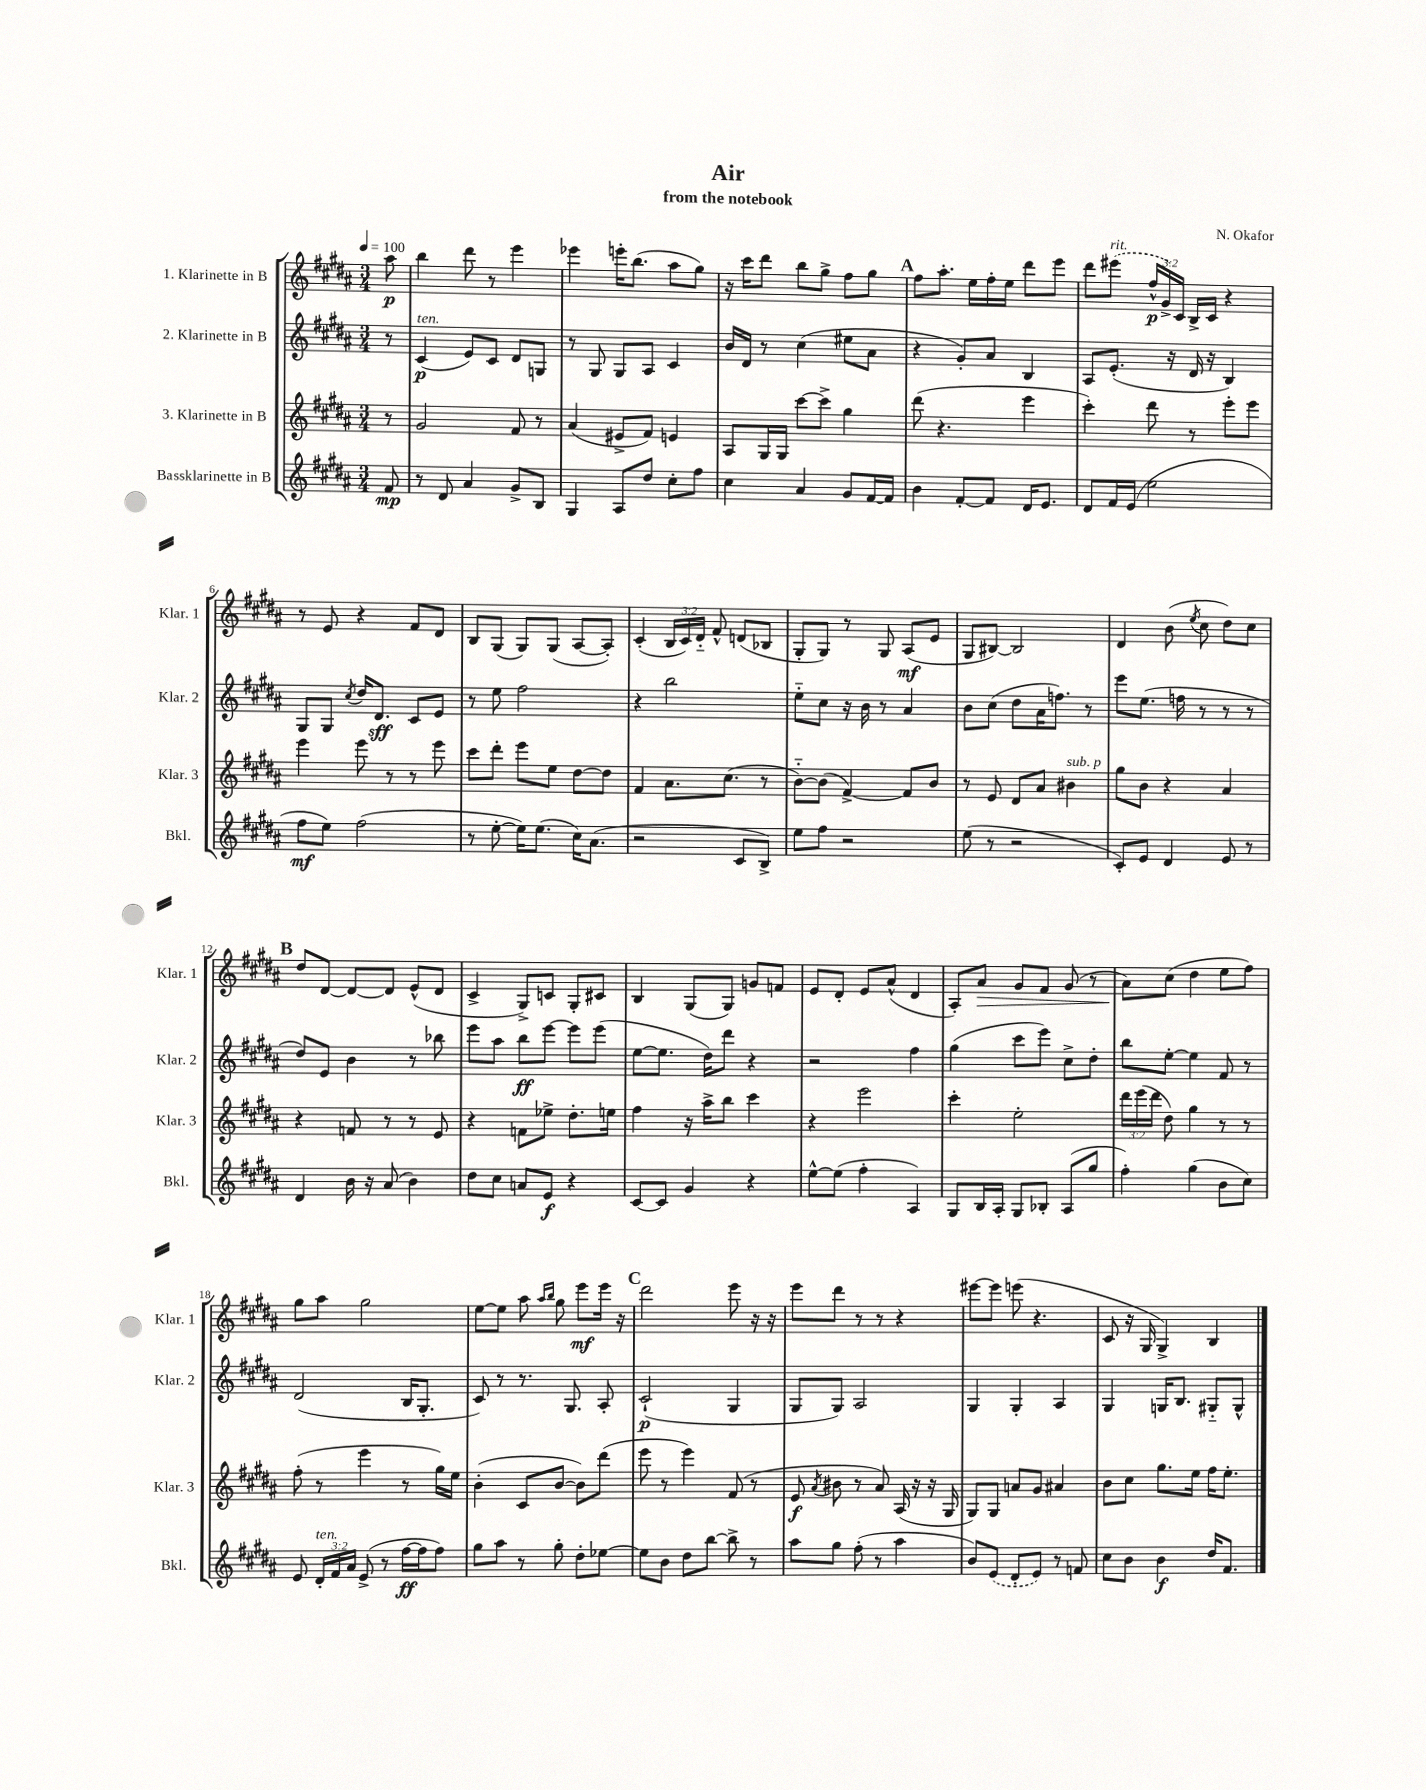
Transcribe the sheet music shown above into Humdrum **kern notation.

**kern	**kern	**kern	**kern
*staff4	*staff3	*staff2	*staff1
*clefG2	*clefG2	*clefG2	*clefG2
*k[f#c#g#d#a#]	*k[f#c#g#d#a#]	*k[f#c#g#d#a#]	*k[f#c#g#d#a#]
*M3/4	*M3/4	*M3/4	*M3/4
*MM100	*MM100	*MM100	*MM100
8f#	8r	8r	8aa#
=	=	=	=
8r	2g#	(4c#	4bb
8d#	.	.	.
4a#	.	8e)	8ddd#
.	.	8c#	8r
8g#^	8f#	8d#	4eee
8B	8r	8G	.
=	=	=	=
4G#	(4a#	8r	4eee-
.	.	8G#	.
8A#	8e#^	8G#	16eee'
.	.	.	(8.bb
8dd#	8f#)	8A#	.
8cc#'	4e	4c#	8aa#
8ff#	.	.	8gg#)
=	=	=	=
4cc#	8A#	16b	16r
.	.	16d#	16ccc#
.	16G#	8r	8ddd#
.	16G#	.	.
4a#	[8ccc#	(4cc#	8bb
.	8ccc#^]	.	8gg#^
8g#	4gg#	8ee#	8ff#
[16f#	.	8a#	8gg#
16f#]	.	.	.
=	=	=	=
4b	(8ddd#	4r	8ff#
.	4.r	.	8.aa#'
[8f#'	.	8g#')	.
.	.	.	16ee
8f#]	.	8a#	16ff#'
.	.	.	16ee
16d#	4eee	4B	8ddd#
8.e	.	.	.
.	.	.	8eee
=	=	=	=
8d#	4ccc#')	8A#	8ddd#
16f#	.	(8.e'	(8eee#
(16e	.	.	.
2ee	8ddd#	.	24ff#^^
.	.	.	24g#^)
.	.	16r	.
.	.	.	24c#
.	8r	16d#	16B^
.	.	16r	16c#
.	8eee'	4B)	4r
.	8eee	.	.
=	=	=	=
8ff#	4eee	8G#	8r
8ee)	.	8G#	8e
.	.	8qcc#	.
(2ff#	8eee	16dd#	4r
.	.	8.d#	.
.	8r	.	.
.	8r	8c#	8f#
.	8eee	8e	8d#
=	=	=	=
8r	8ccc#	8r	8B
[8ee'	8ddd#'	8ee	(8G#
16ee])	8eee	2ff#	8G#)
(8.ee	.	.	.
.	8ee	.	(8G#
16cc#)	[8dd#	.	[8A#
(8.a#	.	.	.
.	8dd#]	.	8A#'])
=	=	=	=
2r	4f#	4r	(4c#'
.	8.a#	2bb	24B
.	.	.	24c#)
.	.	.	24d#'~
.	.	.	8f#^^
.	(8.cc#	.	.
8c#	.	.	(8d
8B^)	8r	.	8B-
=	=	=	=
8ee	[8b'~)	8ee'~	8G#'
8ff#	(8b]	8cc#	8G#)
2r	[4f#^)	16r	8r
.	.	16b	.
.	.	8r	8G#
.	8f#]	4a#	(8A#
.	8b	.	8e
=	=	=	=
(8ee	8r	8b	8G#
8r	8e	(8cc#	[8B#)
2r	8d#	8dd#	2B#]
.	8a#	16a#	.
.	.	8.ff)	.
.	4b#	.	.
.	.	8r	.
=	=	=	=
8c#')	8gg#	8eee	4d#
8e	8b	(8.ee	.
4d#	4r	.	(8b
.	.	16ff	.
.	.	.	8qee
.	.	8r	8cc#
8e	4a#	8r	8dd#)
8r	.	8r	8cc#
=	=	=	=
4d#	4r	8dd#)	8dd#
.	.	8e	[8d#
16b	8f	4b	8d#_
16r	.	.	.
(8a#	8r	.	8d#]
4b)	8r	8r	(8e^^
.	8e	8bb-	8d#
=	=	=	=
8dd#	4r	8eee	4c#^
8cc#	.	8aa#	.
8a	8f	8bb	8G#^)
8e	8ee-^	[8eee	8c
4r	8.dd#'	8eee]	8G#'
.	.	(8eee	8c#
.	16ee	.	.
=	=	=	=
[8c#	4ff#	[8ee	4B
8c#]	.	8.ee]	.
4g#	16r	.	(8G#
.	16aa#^	16dd#)	.
.	8bb	8ddd#	8G#)
4r	4ccc#	4r	8g
.	.	.	8f
=	=	=	=
[8ee^^	4r	2r	8e
(8ee]	.	.	8d#'
4ff#'	2eee	.	8e
.	.	.	(8a#^^
4A#)	.	4ff#	4d#
=	=	=	=
8G#	4ccc#'	(4gg#	8A#')
16B	.	.	8a#
16A#'	.	.	.
8G#	2ee'	8ccc#	8g#
8B-'	.	8eee)	8f#
(8A#	.	8cc#^	(8g#
8gg#	.	8dd#'	8r
=	=	=	=
4ff#')	24ddd#	8bb	8a#)
.	(24eee	.	.
.	24ddd#	.	.
.	8dd#)	[8ee'	(8cc#
(4gg#	4gg#	4ee]	4dd#
8b	8r	8f#	8ee
8cc#)	8r	8r	8ff#)
=	=	=	=
8e	(8ff#'	(2d#	8gg#
24d#'	8r	.	8aa#
24f#	.	.	.
24a#	.	.	.
(8e^	4eee	.	2gg#
8r	.	.	.
[16ff#	8r	16B	.
16ff#]	.	8.G#'	.
8ff#)	16gg#)	.	.
.	16ee	.	.
=	=	=	=
8gg#	(4b'	8c#)	[8ee
8aa#	.	8r	8ee]
8r	8c#	8.r	8aa#
.	.	.	16qqaa#
.	.	.	16qqbb
8gg#'	[8b	.	8gg#
.	.	8.G#	.
8dd#'	8b])	.	8eee
[8ee-	(8ddd#	8A#'	16eee
.	.	.	16r
=	=	=	=
8ee-]	8eee	(2c#`	2ddd#
8b	8r	.	.
8dd#	4eee)	.	.
[8bb	.	.	.
8bb^]	(8f#	4G#	8eee
8r	8r	.	16r
.	.	.	16r
=	=	=	=
8aa#	8e	8G#	8eee
.	8qa#	.	.
8gg#	8b#	8G#)	8ddd#
(8ff#'	8r	2A#	8r
8r	8a#)	.	8r
4aa#	(16A#	.	4r
.	16r	.	.
.	16r	.	.
.	16G#	.	.
=	=	=	=
8b)	8G#)	4G#	[8eee#
(8e	8G#	.	8eee#]
8d#'	8a	4G#'	(8eee
8e)	8g#	.	4.r
8r	4a#	4A#	.
8f	.	.	.
=	=	=	=
8cc#	8b	4G#	8c#
8b	8cc#	.	16r
.	.	.	16G#
4b	8.gg#	16G	4G#^)
.	.	8.B	.
.	16ee	.	.
16dd#	16ff#	8G#'~	4B
8.f#	8.ee'	.	.
.	.	8G#^^	.
==	==	==	==
*-	*-	*-	*-
